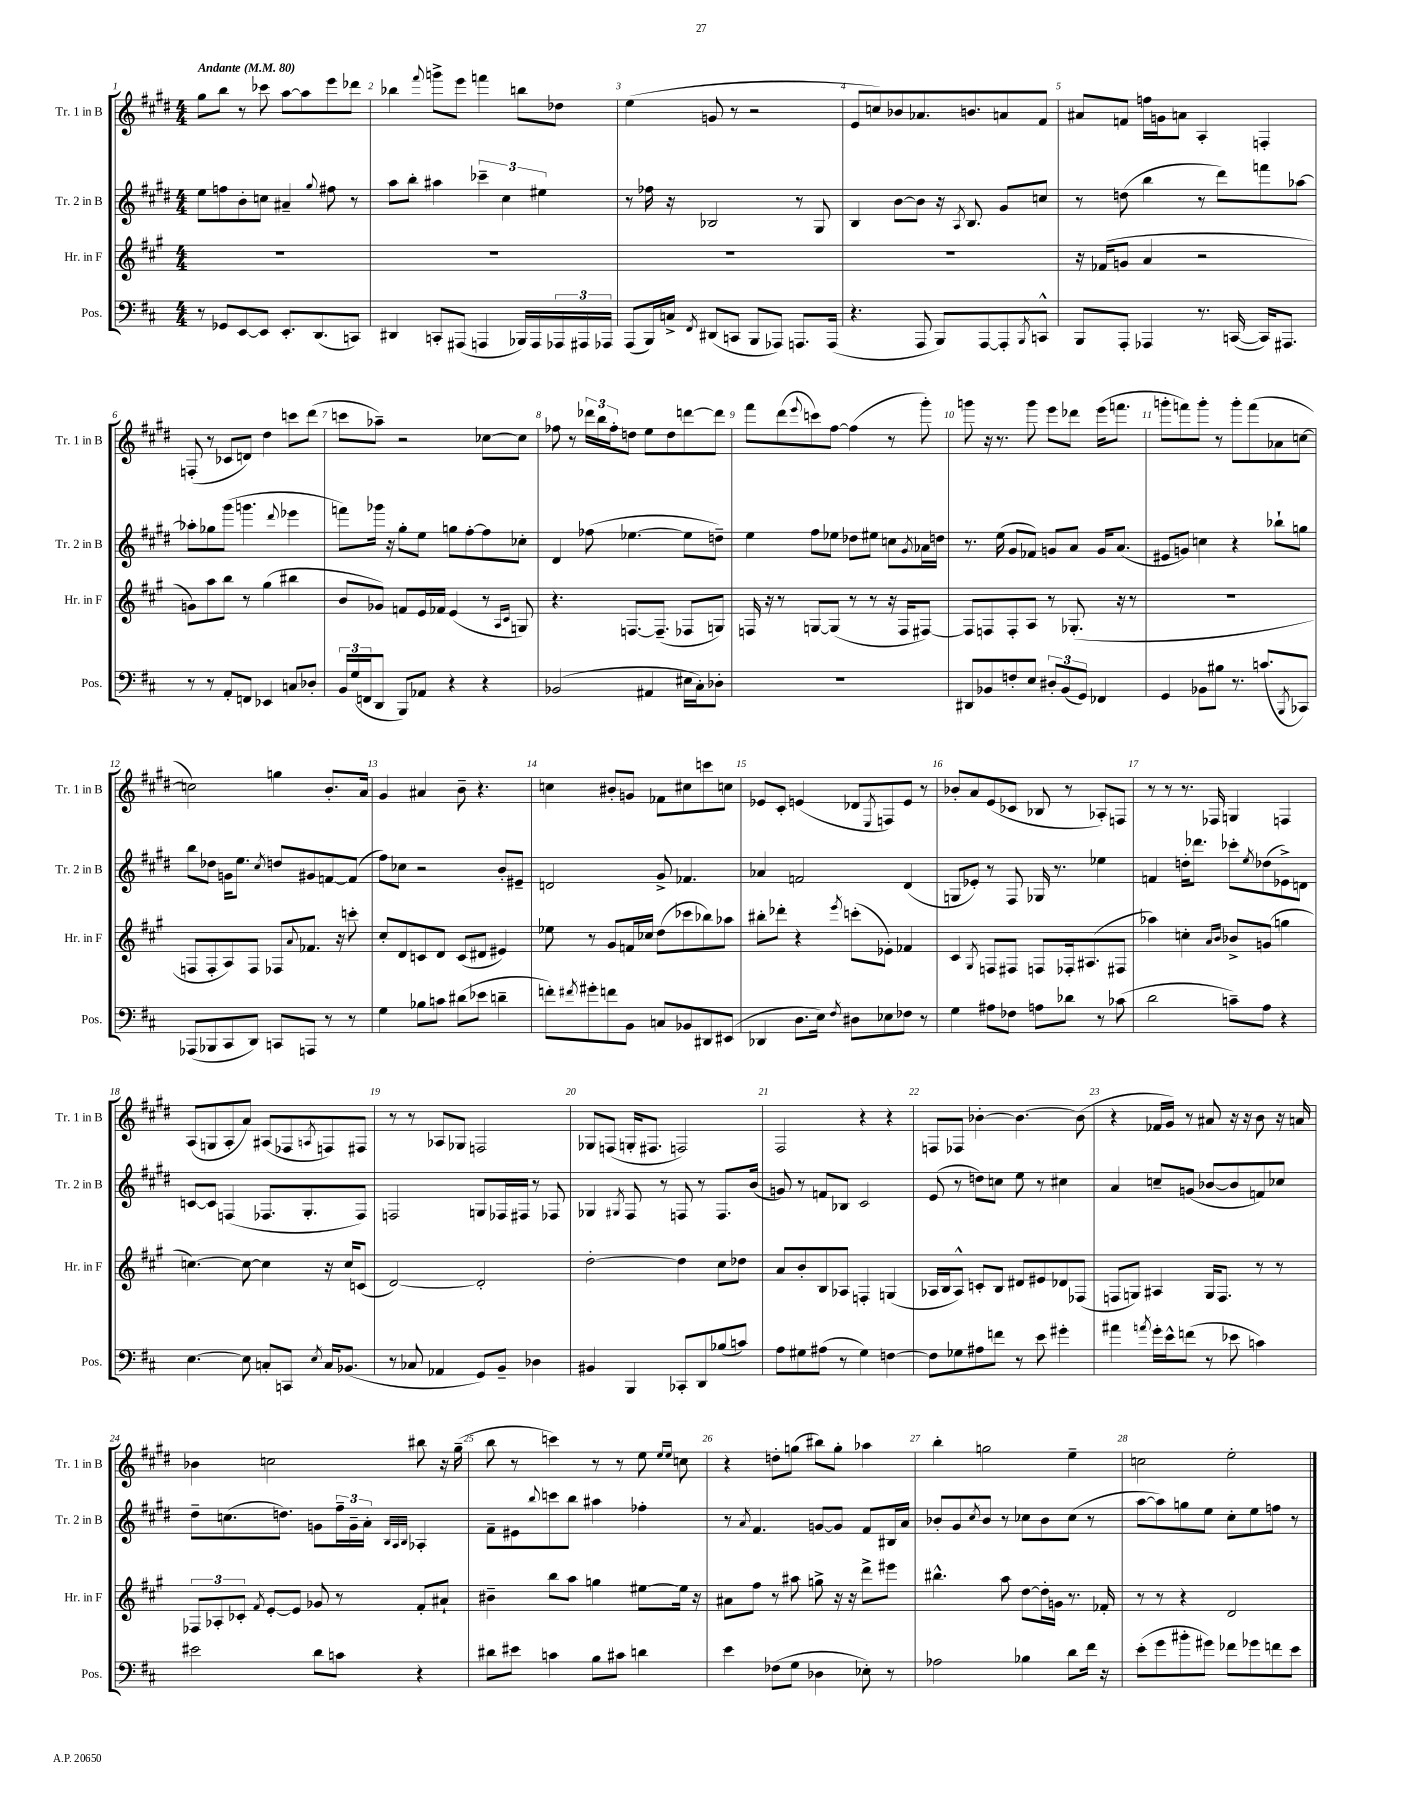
<<
\new StaffGroup <<
\new Staff = "s0" \with { instrumentName = "Tr. 1 in B" shortInstrumentName = "Tr. 1 in B" } {
    \clef treble \key e \major \numericTimeSignature \time 4/4 \tempo "Andante" 4 = 80
    gis''8 b''8 r8 ces'''8 a''8~ a''8 e'''8 des'''8 |
    bes''4 \appoggiatura { fis'''8 } g'''8-> e'''8 f'''4 b''8 des''8 |
    e''4( g'8 r8 r2 |
    e'8 c''8) bes'8 aes'8. b'8. a'8 fis'8 |
    ais'8 f'8 f''16 g'16 a'8 a4-. f4-. |
    f8-.( r8 ces'8 d'8) dis''4 c'''8 dis'''8( |
    c'''8 aes''8--) r2 ces''8~ ces''8 |
    fes''8 r8 \tuplet 3/2 { des'''16 b''16 fes''16-. } d''8 e''8 d''8 d'''8~ d'''8 |
    fis'''8 dis'''8( \appoggiatura { e'''8 } c'''8) fis''8~ fis''4( r8 gis'''8-.) |
    g'''8 r16 r8. g'''8 e'''8 des'''8 e'''16( f'''8. |
    g'''8-. f'''8) g'''8-. r8 g'''8-. f'''8( aes'8 c''8~ |
    c''2) g''4 b'8.-. a'16 |
    gis'4 ais'4 b'8-- r4. |
    c''4 bis'8-. g'8 fes'8 cis''8 c'''8 c''8 |
    ees'8 cis'8-. e'4( des'8 \acciaccatura { e8 } f8) e'8 r8 |
    bes'8-. a'8 e'8( ces'8 bes8 r8 aes8-.) f8 |
    r8 r8 r8. fes16 g4 f4 |
    a8( g8 a8-. a'8) ais8( fes8 \acciaccatura { a8 } f8) fis8 |
    r8 r8 aes8 ges8 f2 |
    ges8 f8( g16-. fis8. f2) |
    fis2 r4 r4 |
    f8 fes8 bes'4~-. bes'4.~ bes'8( |
    r4 fes'16 gis'16) r8 ais'8 r16 r16 b'8 r16 a'16 |
    bes'4 c''2 bis''8 r16 gis''16--( |
    b''8 r8 c'''4) r8 r8 e''8 \grace { e''16 e''16 } c''8 |
    r4 d''8-. g''8( bis''8) g''8-. aes''4 |
    b''4-. g''2 e''4-- |
    c''2 e''2-. \bar "|." |
}
\new Staff = "s1" \with { instrumentName = "Tr. 2 in B" shortInstrumentName = "Tr. 2 in B" } {
    \clef treble \key e \major \numericTimeSignature \time 4/4
    e''8 f''8 b'8-. c''8 ais'4-- \appoggiatura { gis''8 } fis''8 r8 |
    a''8 b''8-. ais''4 \tuplet 3/2 { ces'''4-- cis''4 eis''4 } |
    r8 fes''16 r16 bes2 r8 gis8 |
    b4 b'8~ b'8 r16 \acciaccatura { a8 } b8. gis'8 c''8 |
    r8 d''8( b''4 r8 dis'''8) f'''8 aes''8~ |
    aes''8-. ges''8 gis'''8( g'''4. \appoggiatura { dis'''8 } ees'''4 |
    f'''8) ges'''16 r16 gis''8-. e''8 g''8 fis''8~-. fis''8 ces''8-. |
    dis'4 fes''8( ees''4.~ ees''8 d''8--) |
    e''4 fis''8 ees''8 des''8 eis''8 c''8 \acciaccatura { gis'8 } aes'16 d''16 |
    r8. e''16( gis'8 fes'8) g'8 a'8 g'16 a'8.( |
    eis'8 g'8) c''4 r4 bes''8-! g''8 |
    b''8 des''8 g'16 e''8. \acciaccatura { cis''8 } d''8 gis'8 f'8~ f'8( |
    fis''8) ces''8 r2 b'8-. eis'8-- |
    d'2 gis'8-> fes'4. |
    aes'4 f'2 dis'4( |
    g8 ees'8-.) r8 fis8 ges16 r8. ees''4 |
    f'4 d''16-. des'''8. ces'''8-. \acciaccatura { e''8 } des''8( ees'8->) d'8 |
    c'8~ c'8 f4( fes8. gis8.-. fes8) |
    f2 g8 fes16 fis16 r8 fes8 |
    ges4 \acciaccatura { gis8 } fis8 r8 f8 r8 f8. b'16( |
    g'8) r8 f'8 bes8 cis'2 |
    e'8( r8 d''8) c''8 e''8 r8 cis''4 |
    a'4 c''8-- g'8( bes'8~ bes'8 f'8) ces''8 |
    dis''8-- c''8.( d''8.) g'8 \tuplet 3/2 { fis''16-- g'16-- a'16-. } \grace { b32 a32 b32 } aes4-. |
    fis'8-- eis'8 \appoggiatura { b''8 } c'''8 b''8 ais''4 fes''4-. |
    r8 \acciaccatura { a'8 } fis'4. g'8~ g'8 fis'8 bis16 a'16 |
    bes'8-. gis'8 \acciaccatura { cis''8 } bes'8 r8 ces''8 bes'8 ces''8( r8 |
    a''8~ a''8) g''8 e''8 cis''8-. e''8 f''8 r8 \bar "|." |
}
\new Staff = "s2" \with { instrumentName = "Hr. in F" shortInstrumentName = "Hr. in F" } {
    \clef treble \key a \major \numericTimeSignature \time 4/4
    R1 |
    R1 |
    R1 |
    R1 |
    r16 fes'16( g'8 a'4 r2 |
    g'8) a''8 b''8 r8 gis''4( bis''4 |
    b'8 ges'8) f'8 e'16 fes'16 e'4( r8 \grace { a16 cis'16 } g8) |
    r4. f8.~ f8.--( fes8 g8) |
    f16 r16 r8 g8~ g8( r8 r8 r16 f16 fis8~) |
    fis8 f8 f8-. a8 r8 ges8.-.( r16 r8 |
    R1 |
    f8 f8-. a8) f8 fes8 \appoggiatura { a'8 } fes'8. r16 c'''8-. |
    cis''8-. d'8 c'8 d'8 c'8( dis'8 eis'4) |
    ees''8 r8 gis'8 f'16 ces''16 d''8( ces'''8 bes''8) aes''8 |
    bis''8-. des'''8-. r4 \acciaccatura { e'''8 } c'''8-.( ees'8-.) fes'4 |
    cis'4 \acciaccatura { gis8 } f8 fis8 f8 fes16-. ais8.( fis8 |
    aes''4) c''4-. \grace { a'16 b'16 } bes'8-> g'8( g''4 |
    c''4.~) c''8~ c''4 r16 c''16 c'8( |
    d'2~) d'2-. |
    d''2~-. d''4 cis''8 des''8 |
    a'8 b'8-. b8 aes8 f4-. g4( |
    aes16 b16 aes8-^) c'8-. b8 dis'8 eis'8 des'8 fes8( |
    f8 g8) ais4 g16 f8. r8 r8 |
    \tuplet 3/2 { fes8 aes8-. ces'8-. } \acciaccatura { fis'8 } e'8~-. e'8 ges'8 r8 fis'8-. ais'8-! |
    bis'4-- b''8 a''8 g''4 eis''8~ eis''16 r16 |
    ais'8 fis''8 r8 ais''8 g''8-> r16 r16 d'''8-> eis'''8 |
    bis''4.-^ a''8 d''8~ d''16-. g'16 r8. fes'16-. |
    r8 r8 r4 d'2 \bar "|." |
}
\new Staff = "s3" \with { instrumentName = "Pos." shortInstrumentName = "Pos." } {
    \clef bass \key d \major \numericTimeSignature \time 4/4
    r8 ges,8 e,8~ e,8 e,8.-. d,8.( c,8) |
    dis,4 c,8-. ais,,8( a,,4 bes,,16) a,,16 \tuplet 3/2 { aes,,16 ais,,16 aes,,16 } |
    a,,8( b,,16) c16-> \acciaccatura { fis,8 } dis,8( c,8 b,,8 aes,,8) a,,8. a,,16( |
    r4. a,,8 b,,8) a,,8~ a,,8-. \acciaccatura { b,,8 } c,8-^ |
    b,,8 a,,8-. aes,,4 r8. c,16~( c,16) ais,,8. |
    r8 r8 a,8-. f,8 ees,4 c8 des8-. |
    \tuplet 3/2 { b,16 g16( f,16 } d,8 b,,8) aes,8 r4 r4 |
    bes,2( ais,4 eis16 cis16-.) des8-. |
    R1 |
    dis,8 bes,8 f8-. e8 \tuplet 3/2 { dis8-. bes,8( g,8) } fes,4 |
    g,4 bes,8 bis8 r8. c'8.( \acciaccatura { b,,8 } ces,8) |
    aes,,8( bes,,8 cis,8 d,8) c,8 a,,8 r8 r8 |
    g4 bes8 c'8 dis'8( ees'8 d'4-- |
    f'8-.) \acciaccatura { fis'8 } gis'8-. f'8 b,8 c8 bes,8 dis,8 eis,8( |
    des,4 d8. e16) \acciaccatura { fis8 } dis8 ees8 fes8 r8 |
    g4 ais8 fes8 a8 des'8 r8 ces'8( |
    d'2 c'8--) a8 r4 |
    e4.~ e8 c8-. c,8 \acciaccatura { e8 } c16 bes,8.( |
    r8 ces8 aes,4 g,8) b,8-- des4 |
    bis,4 b,,4 ces,8-. d,8 bes8( c'8) |
    a8 gis8 ais8( r8 gis4) f4~ |
    f8 ges8 ais8 f'8 r8 e'8 gis'4-. |
    ais'4 \acciaccatura { a'8 } g'16-. e'16-^ f'8( r8 ees'8 c'4) |
    eis'2 d'8 c'8 r4 |
    dis'8 eis'8 c'4 b8 cis'8 d'4 |
    e'4 fes8( g8 des4 ees8-.) r8 |
    aes2 bes4 d'8 fis'16 r16 |
    e'8-.( g'8 bis'8-. gis'8) fes'8 ges'8 f'8 e'8 \bar "|." |
}
>>
>>
\layout { \context { \Score \override BarNumber.break-visibility = ##(#f #t #t) barNumberVisibility = #all-bar-numbers-visible } }
